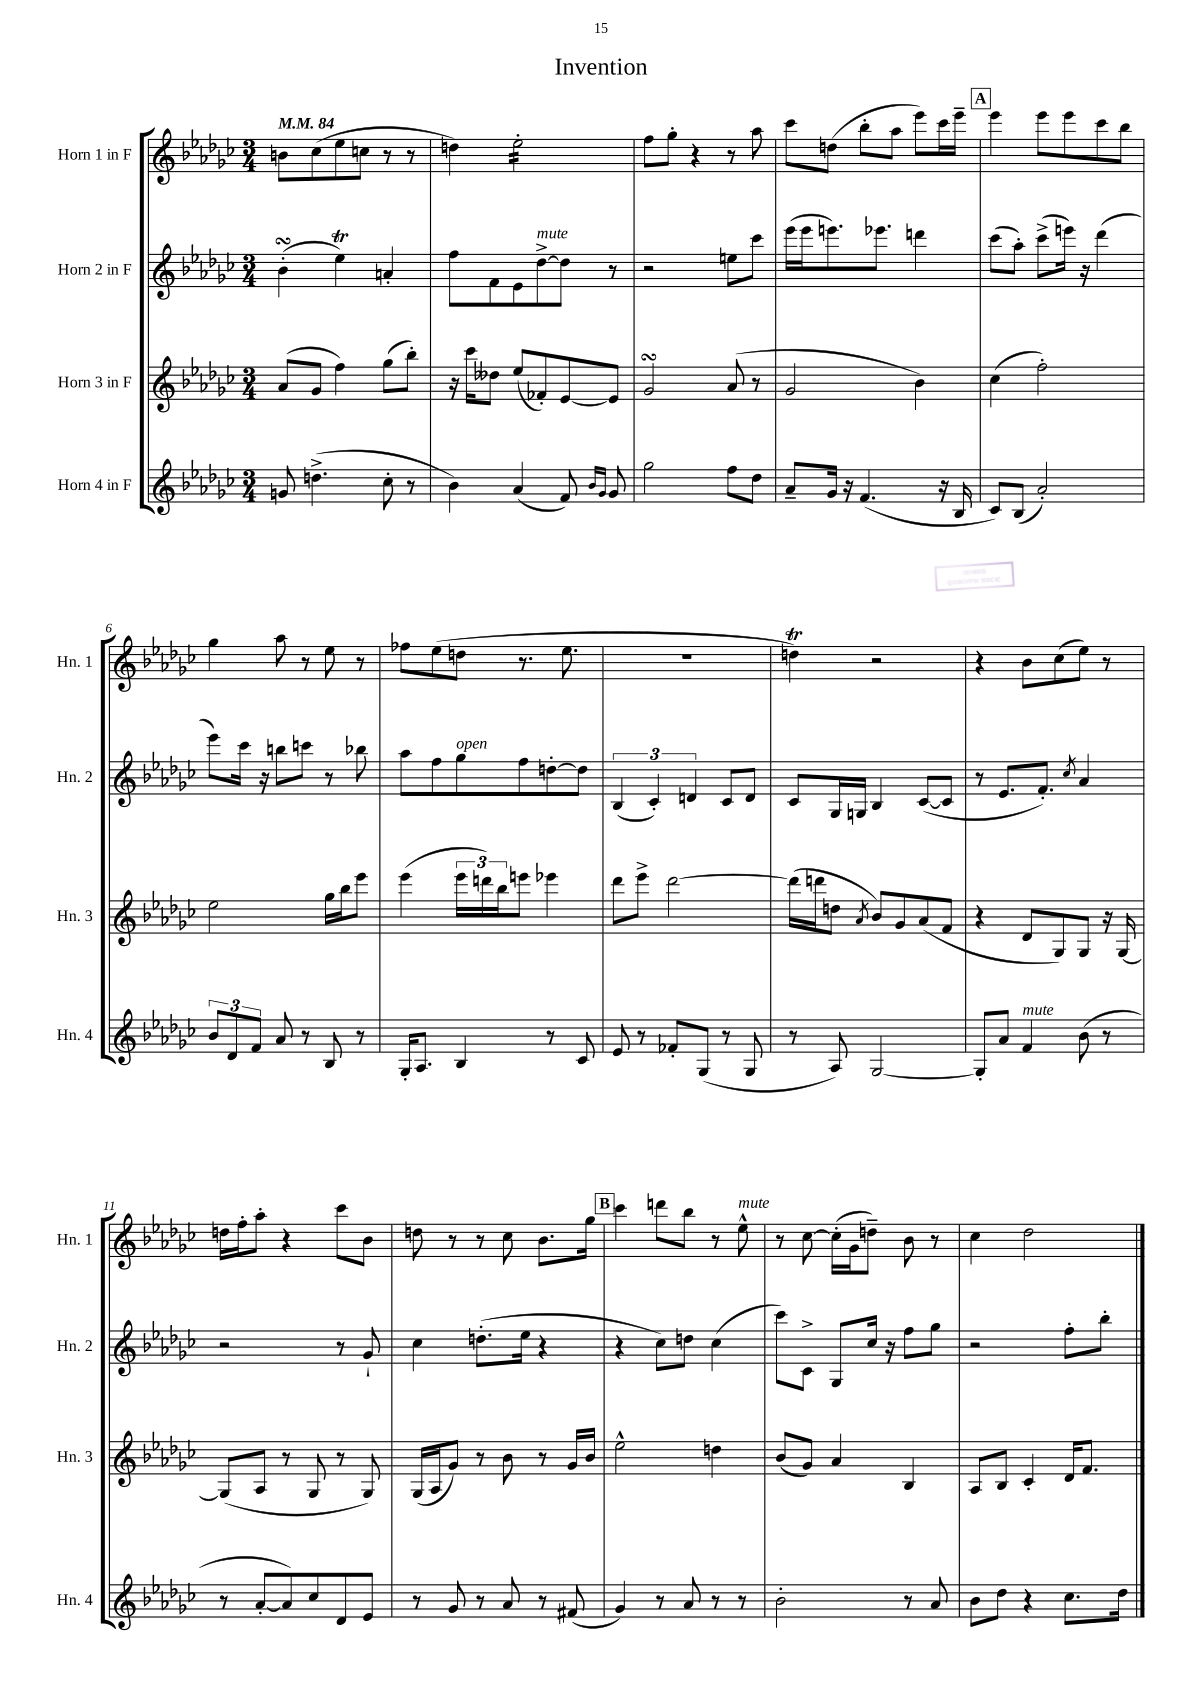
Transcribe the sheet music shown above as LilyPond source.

\header { title = "Invention" }
<<
\new StaffGroup <<
\new Staff = "s0" \with { instrumentName = "Horn 1 in F" shortInstrumentName = "Hn. 1" } {
    \clef treble \key ges \major \numericTimeSignature \time 3/4 \tempo 4 = 84
    b'8 ces''8( ees''8 c''8 r8 r8 |
    d''4) ees''2:16-. |
    f''8 ges''8-. r4 r8 aes''8 |
    ces'''8 d''8( bes''8-. aes''8 ees'''8) ces'''16 ees'''16-- |
    \mark \markup { \box "A" } ees'''4 ees'''8 ees'''8 ces'''8 bes''8 |
    ges''4 aes''8 r8 ees''8 r8 |
    fes''8 ees''8( d''8 r8. ees''8. |
    R2. |
    d''4\trill) r2 |
    r4 bes'8 ces''8( ees''8) r8 |
    d''16 f''16-. aes''8-. r4 ces'''8 bes'8 |
    d''8 r8 r8 ces''8 bes'8. ges''16 |
    \mark \markup { \box "B" } ces'''4 d'''8 bes''8 r8 ees''8-^^\markup { \italic "mute" } |
    r8 ces''8~ ces''16-.( ges'16 d''8--) bes'8 r8 |
    ces''4 des''2 \bar "|." |
}
\new Staff = "s1" \with { instrumentName = "Horn 2 in F" shortInstrumentName = "Hn. 2" } {
    \clef treble \key ges \major \numericTimeSignature \time 3/4
    bes'4-.\turn( ees''4\trill) a'4-. |
    f''8 f'8 ees'8 des''8~->^\markup { \italic "mute" } des''8 r8 |
    r2 e''8 ces'''8 |
    ees'''16( ees'''16 e'''8.) ees'''8. d'''4 |
    \mark \markup { \box "A" } ces'''8( aes''8-.) ces'''8->( e'''16) r16 des'''4( |
    ees'''8) ces'''16 r16 b''8 c'''8 r8 bes''8 |
    aes''8 f''8 ges''8^\markup { \italic "open" } f''8 d''8~-. d''8 |
    \tuplet 3/2 { bes4( ces'4-.) d'4 } ces'8 d'8 |
    ces'8 ges16 g16 bes4 ces'8~( ces'8 |
    r8 ees'8. f'8.-.) \acciaccatura { ces''8 } aes'4 |
    r2 r8 ges'8-! |
    ces''4 d''8.-.( ees''16 r4 |
    \mark \markup { \box "B" } r4 ces''8) d''8 ces''4( |
    ces'''8) ces'8-> ges8 ces''16 r16 f''8 ges''8 |
    r2 f''8-. bes''8-. \bar "|." |
}
\new Staff = "s2" \with { instrumentName = "Horn 3 in F" shortInstrumentName = "Hn. 3" } {
    \clef treble \key ges \major \numericTimeSignature \time 3/4
    aes'8( ges'8 f''4) ges''8( bes''8-.) |
    r16 ces'''16 deses''8 ees''8( fes'8-.) ees'8~ ees'8 |
    ges'2\turn aes'8( r8 |
    ges'2 bes'4) |
    \mark \markup { \box "A" } ces''4( f''2-.) |
    ees''2 ges''16 bes''16 ees'''8 |
    ees'''4( \tuplet 3/2 { ees'''16 d'''16) bes''16 } e'''8 ees'''4 |
    des'''8 ees'''8-> des'''2~ |
    des'''16( d'''16 d''8 \acciaccatura { aes'8 } bes'8) ges'8 aes'8( f'8 |
    r4 des'8 ges8) ges8 r16 ges16~ |
    ges8( aes8 r8 ges8 r8 ges8) |
    ges16( aes16 ges'8) r8 bes'8 r8 ges'16 bes'16 |
    \mark \markup { \box "B" } ees''2-^ d''4 |
    bes'8( ges'8) aes'4 bes4 |
    aes8 bes8 ces'4-. des'16 f'8. \bar "|." |
}
\new Staff = "s3" \with { instrumentName = "Horn 4 in F" shortInstrumentName = "Hn. 4" } {
    \clef treble \key ges \major \numericTimeSignature \time 3/4
    g'8 d''4.->( ces''8-. r8 |
    bes'4) aes'4( f'8) \grace { bes'16 ges'16 } ges'8 |
    ges''2 f''8 des''8 |
    aes'8-- ges'16 r16 f'4.( r16 bes16 |
    \mark \markup { \box "A" } ces'8) bes8( aes'2-.) |
    \tuplet 3/2 { bes'8 des'8 f'8 } aes'8 r8 bes8 r8 |
    ges16-. aes8. bes4 r8 ces'8 |
    ees'8 r8 fes'8-. ges8( r8 ges8 |
    r8 aes8) ges2~ |
    ges8-. aes'8 f'4^\markup { \italic "mute" } bes'8( r8 |
    r8 aes'8~-. aes'8) ces''8 des'8 ees'8 |
    r8 ges'8 r8 aes'8 r8 fis'8( |
    \mark \markup { \box "B" } ges'4) r8 aes'8 r8 r8 |
    bes'2-. r8 aes'8 |
    bes'8 des''8 r4 ces''8. des''16 \bar "|." |
}
>>
>>
